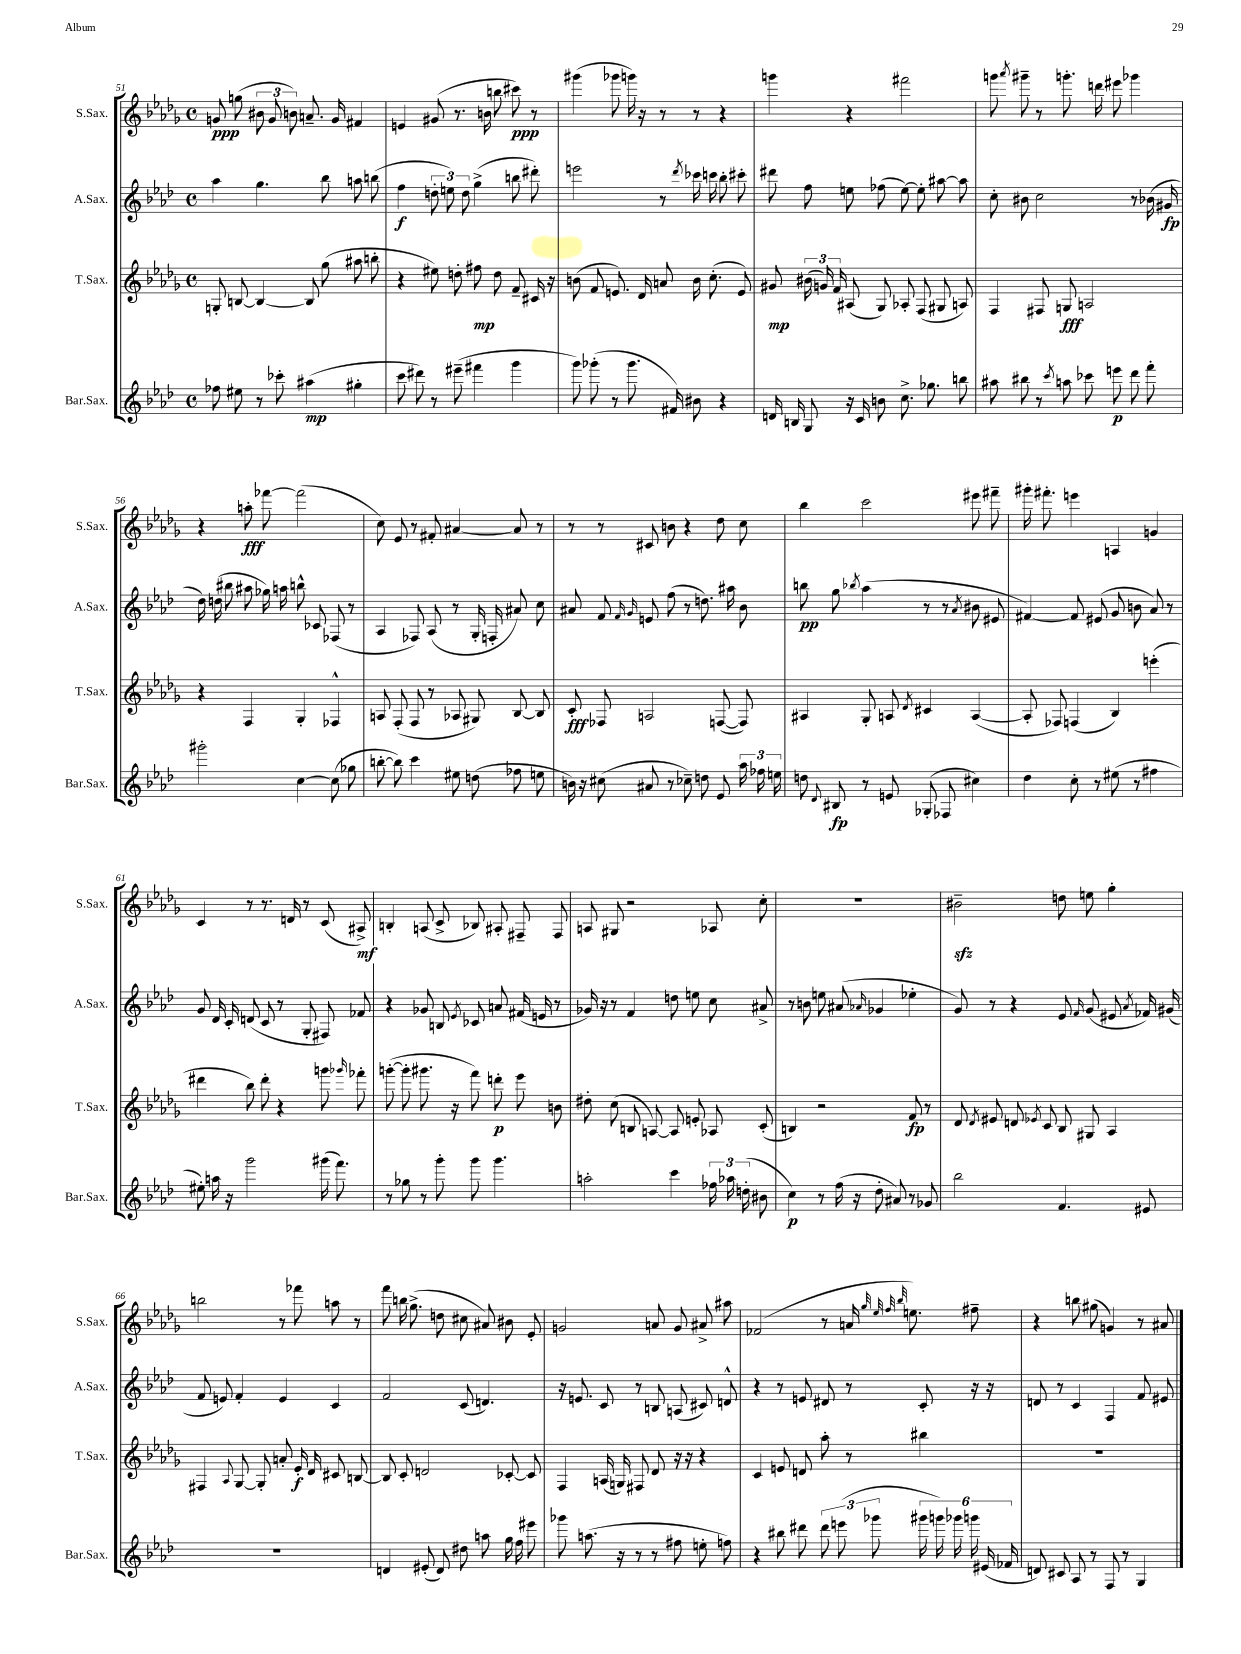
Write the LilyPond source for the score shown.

<<
\new StaffGroup <<
\new Staff = "s0" \with { instrumentName = "S.Sax." shortInstrumentName = "S.Sax." } {
    \clef treble \key des \major \defaultTimeSignature \time 4/4
    \autoBeamOff g'8\ppp g''8( \tuplet 3/2 { bis'8 g'8 b'8) } a'8.-- g'16 fis'4 |
    e'4 gis'8( r8. b'16 b''8 cis'''8\ppp) r8 |
    gis'''4( ges'''8 g'''16) r16 r8 r8 r4 |
    g'''4 r4 fis'''2 |
    g'''8 \acciaccatura { aes'''8 } gis'''8-- r8 g'''8.-. d'''16 eis'''8 ges'''4 |
    r4 a''8-.\fff fes'''8~ fes'''2( |
    c''8) ees'8 r8 fis'8-. ais'4~ ais'8 r8 |
    r8 r8 cis'8 b'8 r4 des''8 c''8 |
    bes''4 c'''2 eis'''8 fis'''8-- |
    gis'''16-. fis'''8.-. e'''4 a4 g'4 |
    c'4 r8 r8. d'16 r8 c'8( ais8->\mf) |
    b4-. a8( c'8-> bes8) ais8-. fis8-- fis8 |
    a8 gis8 r2 aes8 c''8-. |
    R1 |
    bis'2--\sfz d''8 e''8 ges''4-. |
    b''2 r8 fes'''8 a''8 r8 |
    f'''8 b''16 ges''8.->( d''8 cis''8 ais'8) bis'8 ees'8-. |
    g'2 a'8 g'8 ais'8-> ais''8 |
    fes'2( r8 a'16 \grace { ges''32 ees''32 f''32 bes''32 } e''8.) fis''8-- |
    r4 b''8 gis''8( g'4) r8 ais'8 \bar "|." |
}
\new Staff = "s1" \with { instrumentName = "A.Sax." shortInstrumentName = "A.Sax." } {
    \clef treble \key aes \major \defaultTimeSignature \time 4/4
    \autoBeamOff aes''4 g''4. bes''8 a''8 b''8( |
    f''4\f \tuplet 3/2 { d''8-. e''8) d''8 } g''4->( b''8 dis'''8-.) |
    e'''2 r8 \acciaccatura { des'''8 } ces'''16 c'''16 bes''8-. cis'''8-. |
    dis'''8 f''8 e''8 fes''8( e''8~) e''8-. ais''8~ ais''8 |
    c''8-. bis'8 c''2 r8 bes'16( gis'16\fp |
    des''16) d''16( bis''8 ais''8 ges''16) a''16 b''8-^ ces'8 fes8( r8 |
    aes4 fes8) aes8( r8 g16-. f16-. ais'8) c''8 |
    ais'8 f'8 \grace { f'16 g'16 } e'8 f''8( r8 d''8.) ais''16 bes'8 |
    b''8\pp g''8 \acciaccatura { bes''8 } aes''4( r8 r8 \acciaccatura { aes'8 } bis'8 eis'8 |
    fis'4~) fis'8 eis'8( g'8 b'8 aes'8) r8 |
    g'8 des'16 c'16-. d'8( c'8 r8 g8-. fis8) fes'8 |
    r4 ges'8 b8 \acciaccatura { ees'8 } ces'8 a'8 fis'16( e'16 r8 |
    ges'16) r16 r8 f'4 d''8 e''8 c''8 ais'8-> |
    r8 b'8 e''8 ais'8( \grace { aes'16 } ges'4 ees''4-. |
    g'8) r8 r4 ees'8 \grace { f'16 } g'8( eis'8 \acciaccatura { aes'8 } fes'16) gis'16( |
    f'8 e'8) f'4-. e'4 c'4 |
    f'2 c'8( d'4.) |
    r16 e'8. c'8 r8 b8 a8( cis'8) d'8-^ |
    r4 r8 e'8 dis'8 r8 c'8-. r16 r16 |
    d'8 r8 c'4 f4 f'8 eis'8 \bar "|." |
}
\new Staff = "s2" \with { instrumentName = "T.Sax." shortInstrumentName = "T.Sax." } {
    \clef treble \key des \major \defaultTimeSignature \time 4/4
    \autoBeamOff g8-. b8~ b4~ b8 ges''8( ais''8 b''8-. |
    r4 eis''8) d''8-. fis''8\mp d''8 f'8-- cis'16 r16 |
    b'8( f'8 e'8.) des'16 a'8 b'16 c''8.-.( e'8) |
    gis'8\mp \tuplet 3/2 { bis'16( g'16) f'16 } ais8( ges8) aes8-. f8( gis8 a8) |
    f4 fis8 g8\fff a2 |
    r4 f4 ges4-. fes4-^ |
    a8 f8-.( f8 r8 aes8 gis8) bes8~ bes8 |
    c'8-.\fff fes8 a2 f8~( f8) |
    ais4 ges8-. a8 \acciaccatura { des'8 } cis'4 a4~( |
    a8-. fes8) f4( bes4) e'''4-.( |
    dis'''4 bes''8) dis'''8-. r4 g'''8 \grace { ges'''16 } fes'''8-. |
    g'''8~-.( g'''8-. gis'''8. r16 f'''8) d'''8-.\p ees'''8 b'8 |
    dis''8-. c''8( b8 a8~) a8 e'8-. aes8 c'8-.( |
    b4) r2 f'8\fp r8 |
    des'8 \acciaccatura { des'8 } eis'8 d'8 \acciaccatura { ees'8 } c'8 bes8 gis8 aes4 |
    fis4 \appoggiatura { aes8 } ges8~ ges8-. a'8-. ees'16-.\f des'16 cis'8 b8~ |
    b8 c'8-. d'2 ces'8~-. ces'8 |
    f4 a16( g16) fis8 des'8 r16 r16 r4 |
    c'4 e'8 d'8 aes''8-. r8 bis''4 |
    R1 \bar "|." |
}
\new Staff = "s3" \with { instrumentName = "Bar.Sax." shortInstrumentName = "Bar.Sax." } {
    \clef treble \key aes \major \defaultTimeSignature \time 4/4
    \autoBeamOff fes''8 eis''8 r8 ces'''8-. ais''4\mp( gis''4-. |
    c'''8 dis'''8) r8 eis'''8--( fis'''4 g'''4 |
    g'''8) ges'''8-.( r8 ges'''8. fis'16) bis'8 r4 |
    d'16 b16 g8 r16 c'16 b'8 c''8.-> ges''8. b''8 |
    ais''8 bis''8 r8 \acciaccatura { c'''8 } a''8 ces'''8 e'''8\p des'''8 f'''8-. |
    gis'''2-. c''4~ c''8( ges''8 |
    b''8~-. b''8) c'''4 eis''8 d''8( fes''8 e''8 |
    b'16) r16 cis''8( ais'8 r8 ces''8--) d''8 ees'8 \tuplet 3/2 { aes''16 fes''16 e''16 } |
    d''8 \appoggiatura { des'8 } bis8\fp r8 e'8 ges8-.( fes8 cis''4) |
    des''4 c''8-. r8 eis''8( r8 fis''4 |
    eis''8-.) a''16 r16 g'''2 gis'''16( f'''8.) |
    r8 ges''8 r8 g'''8-. g'''8 g'''4. |
    a''2-. c'''4 \tuplet 3/2 { fes''16 aes''16 d''16-.( } bis'8 |
    c''4\p) r8 f''16( r16 des''8-. ais'8) r8 ges'8 |
    bes''2 f'4. eis'8 |
    R1 |
    d'4 eis'8-.( d'8) dis''8 a''8 g''16 f''16 eis'''8 |
    ges'''8 a''8.( r16 r8 r8 fis''8 e''8-. f''8) |
    r4 bis''8 dis'''8 \tuplet 3/2 { dis'''8 e'''8( ges'''8 } \tuplet 6/4 { gis'''16 g'''16) ges'''16 g'''16 eis'16( fes'16 } |
    d'8) cis'8 aes8 r8 f8 r8 g4 \bar "|." |
}
>>
>>
\layout { \context { \Score currentBarNumber = #51 } }
